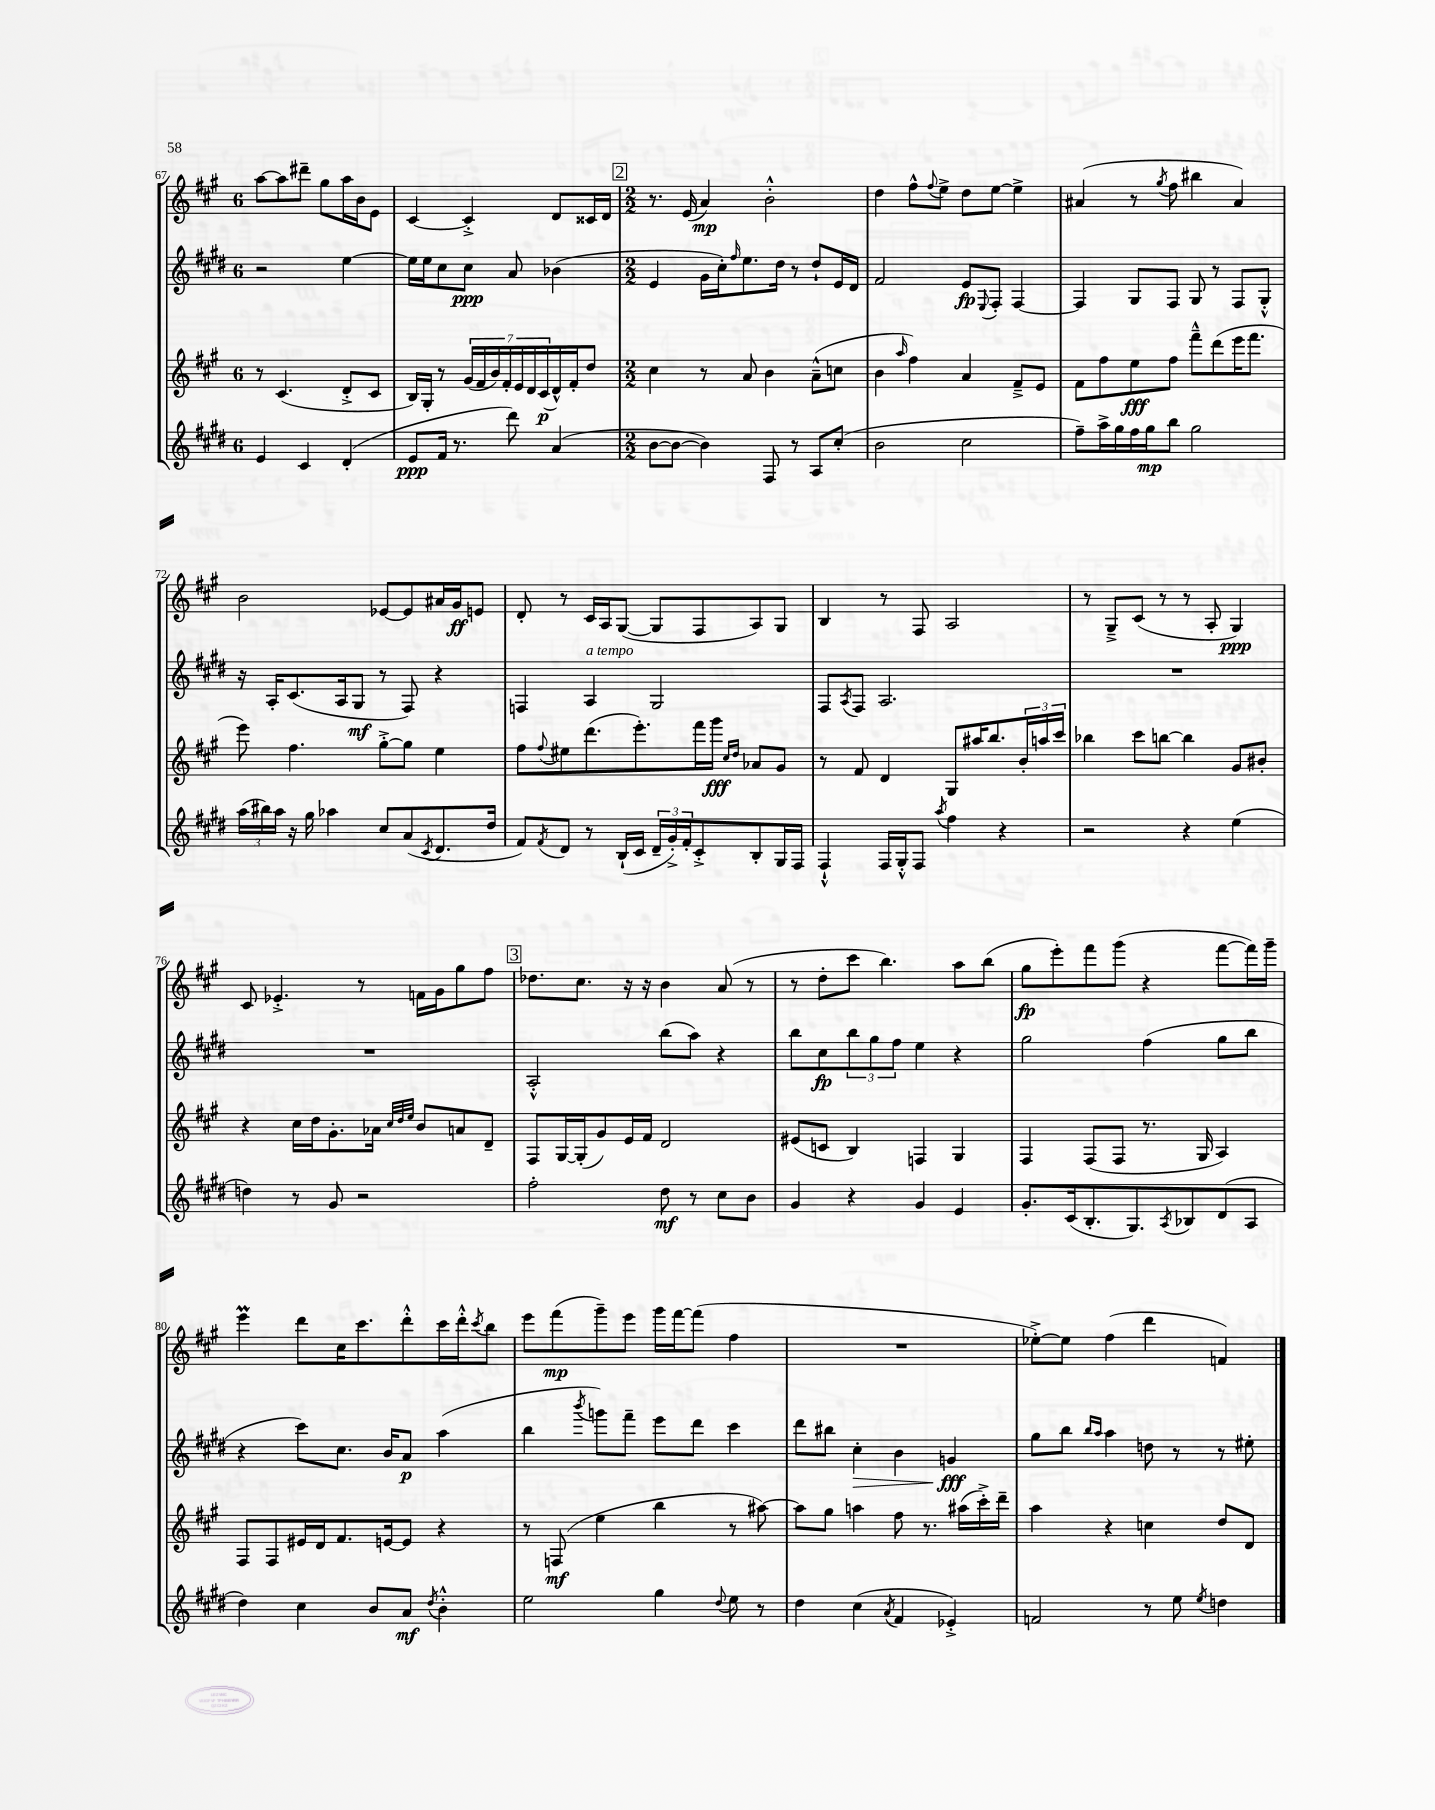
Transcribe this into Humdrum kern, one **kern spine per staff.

**kern	**dynam	**kern	**dynam	**kern	**dynam	**kern	**dynam
*part4	*part4	*part3	*part3	*part2	*part2	*part1	*part1
*staff4	*staff4	*staff3	*staff3	*staff2	*staff2	*staff1	*staff1
*clefG2	*	*clefG2	*	*clefG2	*	*clefG2	*
*k[f#c#g#d#]	*	*k[f#c#g#]	*	*k[f#c#g#d#]	*	*k[f#c#g#]	*
*M6/8	*	*M6/8	*	*M6/8	*	*M6/8	*
=67	=67	=67	=67	=67	=67	=67	=67
4e/	.	8r	.	2r	.	[8aa\L	.
.	.	(4.c#/	.	.	.	8aa\]	.
4c#/	.	.	.	.	.	8ddd#X~\J	.
.	.	.	.	.	.	8gg#\L	.
(4d#'/	.	8d'^/L	.	[4ee\	.	16aa\L	.
.	.	.	.	.	.	16b\J	.
.	.	8c#/J	.	.	.	8e\J	.
=68	=68	=68	=68	=68	=68	=68	=68
8e/L	ppp	16B/LL)	.	16ee\LL]	.	[4c#/	.
.	.	16G#'/JJ	.	16ee\J	.	.	.
16f#/Jk	.	8r	.	8cc#\	.	.	.
8.r	.	.	.	.	.	.	.
.	.	(28g#/LL	.	8cc#\J	ppp	4c#'^/]	.
.	.	28f#/	.	.	.	.	.
.	.	28b/)	.	.	.	.	.
.	.	28f#'/	.	.	.	.	.
8ddd#\)	.	.	.	8a/	.	.	.
.	.	28e/	.	.	.	.	.
.	.	28d/	.	.	.	.	.
.	.	(28c#/	p	.	.	.	.
(4a/	.	16d^^/)	.	(4b-X\	.	8d/L	.
.	.	16f#'/J	.	.	.	.	.
.	.	8dd/J	.	.	.	16c##X/L	.
.	.	.	.	.	.	16d/JJ	.
!!LO:REH:place=s1:t=2
=69	=69	=69	=69	=69	=69	=69	=69
*M2/2	*	*M2/2	*	*M2/2	*	*M2/2	*
[8b\L	.	4cc#\	.	4e/	.	8.r	.
8b\J_	.	.	.	.	.	.	.
.	.	.	.	.	.	(16e/	.
4b\])	.	8r	.	16g#\LL	.	4a/)	mp
.	.	.	.	16cc#'\J)	.	.	.
.	.	.	.	16qqff#/	.	.	.
.	.	8a/	.	8.ee\	.	.	.
8F#/	.	4b\	.	.	.	2b'^^\	.
.	.	.	.	16dd#\Jk	.	.	.
8r	.	.	.	8r	.	.	.
8A/L	.	(8a~^^\L	.	8dd#`/L	.	.	.
(8cc#'/J	.	8ccn\J	.	16e/L	.	.	.
.	.	.	.	16d#/JJ	.	.	.
=70	=70	=70	=70	=70	=70	=70	=70
2b\	.	4b\	.	2f#/	.	4dd\	.
.	.	16qqaa/	.	.	.	.	.
.	.	4ff#\)	.	.	.	8ff#^^\L	.
.	.	.	.	.	.	8qqff#/	.
.	.	.	.	.	.	8ee^\J	.
2cc#\	.	4a/	.	8e/L	fp	8dd\L	.
.	.	.	.	8qqE/	.	.	.
.	.	.	.	8F#'/J	.	[8ee\J	.
.	.	8f#~^/L	.	[4F#/	.	4ee^\]	.
.	.	8e/J	.	.	.	.	.
=71	=71	=71	=71	=71	=71	=71	=71
8ff#~\L)	.	8f#\L	.	4F#/]	.	(4a#X/	.
16aa^\L	.	8ff#\	.	.	.	.	.
16gg#\	.	.	.	.	.	.	.
16ff#\	.	8ee\	fff	8G#/L	.	8r	.
16gg#\J	mp	.	.	.	.	.	.
.	.	.	.	.	.	8qgg#/	.
8bb\J	.	8ff#\J	.	8F#/J	.	8ff#\	.
2gg#\	.	8fff#~^^\L	.	8G#/	.	4bb#X\	.
.	.	(8ddd\	.	8r	.	.	.
.	.	16eee\K	.	8F#/L	.	4a#/)	.
.	.	8.fff#\J	.	.	.	.	.
.	.	.	.	8G#'^^/J	.	.	.
!!LO:LB:g=z
=72	=72	=72	=72	=72	=72	=72	=72
(24aa\LL	.	8eee\)	.	16r	.	2b\	.
24bb#X\)	.	.	.	.	.	.	.
.	.	.	.	16A'/KL	.	.	.
24aa\JJ	.	.	.	.	.	.	.
16r	.	4.ff#\	.	(8.c#/	.	.	.
16gg#\	.	.	.	.	.	.	.
4aa-X\	.	.	.	.	.	.	.
.	.	.	.	16A/k	.	.	.
.	.	.	.	8G#/J	mf	.	.
8cc#/L	.	[8gg#'^\L	.	8r	.	[8e-X/L	.
(8a/	.	8gg#\J]	.	8F#/)	.	8e-/]	.
8qc#/	.	.	.	.	.	.	.
8.d#/	.	4ee\	.	4r	.	16a#X/L	.
.	.	.	.	.	.	16g#/J	ff
.	.	.	.	.	.	8en/J	.
16dd#/Jk	.	.	.	.	.	.	.
=73	=73	=73	=73	=73	=73	=73	=73
8f#/L)	.	8ff#\L	.	4Fn/	.	8d'/	.
8qf#/	.	8qqff#/	.	.	.	.	.
8d#/J	.	8ee#X\	.	.	.	8r	.
!	!	!	!	!LO:TX:a:i:t=a tempo	!	!	!
8r	.	(8.ddd\	.	4A/	.	16c#/LL	.
.	.	.	.	.	.	16A/J	.
(16B`/LL	.	.	.	.	.	([8G#/J	.
16c#/JJ	.	8.eee'\)	.	.	.	.	.
24d#~/LL	.	.	.	2G#/	.	8G#/L]	.
24g#'^/)	.	.	.	.	.	.	.
24f#'/J	.	.	.	.	.	.	.
8c#'^/	.	16fff#\L	.	.	.	8F#/	.
.	.	16ggg#\JJ	fff	.	.	.	.
.	.	16qqcc#/LL	.	.	.	.	.
.	.	16qqdd/JJ	.	.	.	.	.
8B'/	.	8a-X/L	.	.	.	8A/)	.
16G#/L	.	8g#/J	.	.	.	8G#/J	.
16F#/JJ	.	.	.	.	.	.	.
=74	=74	=74	=74	=74	=74	=74	=74
4F#`^^/	.	8r	.	8F#/L	.	4B/	.
.	.	.	.	8qA/	.	.	.
.	.	8f#/	.	8F#/J	.	.	.
16F#/LL	.	4d/	.	2.A/	.	8r	.
16G#'^^/J	.	.	.	.	.	.	.
8F#/J	.	.	.	.	.	8F#/	.
8qaa/	.	.	.	.	.	.	.
4ff#\	.	8G#/L	.	.	.	2A/	.
.	.	16aa#X/K	.	.	.	.	.
.	.	8.bb/	.	.	.	.	.
4r	.	.	.	.	.	.	.
.	.	24b'/L	.	.	.	.	.
.	.	24aan/	.	.	.	.	.
.	.	24ccc#/JJ	.	.	.	.	.
=75	=75	=75	=75	=75	=75	=75	=75
2r	.	4bb-X\	.	1r	.	8r	.
.	.	.	.	.	.	8G#~^/L	.
.	.	8ccc#\L	.	.	.	(8c#/J	.
.	.	[8bbn\J	.	.	.	8r	.
4r	.	4bb\]	.	.	.	8r	.
.	.	.	.	.	.	8A'/	.
(4ee\	.	8g#/L	.	.	.	4G#/)	ppp
.	.	8b#X'/J	.	.	.	.	.
!!LO:LB:g=z
=76	=76	=76	=76	=76	=76	=76	=76
4ddn\)	.	4r	.	1r	.	8c#/	.
.	.	.	.	.	.	4.e-X'^/	.
8r	.	16cc#\LL	.	.	.	.	.
.	.	16dd\J	.	.	.	.	.
8g#/	.	8.g#'\	.	.	.	.	.
2r	.	.	.	.	.	8r	.
.	.	16a-X\Jk	.	.	.	.	.
.	.	32qqcc#/LLL	.	.	.	.	.
.	.	32qqdd/	.	.	.	.	.
.	.	32qqee/JJJ	.	.	.	.	.
.	.	8b/L	.	.	.	16fn\LL	.
.	.	.	.	.	.	16g#\J	.
.	.	8an/	.	.	.	8gg#\	.
.	.	8d~/J	.	.	.	8ff#\J	.
!!LO:REH:place=s1:t=3
=77	=77	=77	=77	=77	=77	=77	=77
2ff#'\	.	8F#/L	.	2A'^^/	.	8.dd-X\L	.
.	.	[16G#/L	.	.	.	.	.
.	.	(16G#'/J]	.	.	.	8.cc#\J	.
.	.	8g#/)	.	.	.	.	.
.	.	16e/L	.	.	.	16r	.
.	.	16f#/JJ	.	.	.	16r	.
8dd#\	mf	2d/	.	(8bb\L	.	4b\	.
8r	.	.	.	8aa\J)	.	.	.
8cc#\L	.	.	.	4r	.	(8a/	.
8b\J	.	.	.	.	.	8r	.
=78	=78	=78	=78	=78	=78	=78	=78
4g#/	.	(8e#X/L	.	8bb\L	.	8r	.
.	.	8cn/J	.	8cc#\	fp	8dd'\L	.
4r	.	4B/)	.	12bb\	.	8ccc#\J	.
.	.	.	.	12gg#\	.	.	.
.	.	.	.	.	.	4.bb\)	.
.	.	.	.	12ff#\J	.	.	.
4g#/	.	4Fn/	.	4ee\	.	.	.
4e/	.	4G#/	.	4r	.	8aa\L	.
.	.	.	.	.	.	(8bb\J	.
=79	=79	=79	=79	=79	=79	=79	=79
8.g#'/L	.	4F#/	.	2gg#\	.	8gg#\L	fp
.	.	.	.	.	.	8eee'\)	.
(16c#/k	.	.	.	.	.	.	.
8.B'/	.	(8F#/L	.	.	.	8fff#\	.
.	.	8F#/J	.	.	.	(8ggg#\J	.
8.G#/)	.	.	.	.	.	.	.
.	.	8.r	.	(4ff#\	.	4r	.
8qA/	.	.	.	.	.	.	.
8B-X/	.	.	.	.	.	.	.
.	.	16G#/	.	.	.	.	.
(8d#/	.	4A/)	.	8gg#\L	.	[8fff#\L	.
8A/J	.	.	.	8bb\J	.	16fff#\L])	.
.	.	.	.	.	.	16ggg#~\JJ	.
!!LO:LB:g=z
=80	=80	=80	=80	=80	=80	=80	=80
4dd#\)	.	8F#/L	.	4r	.	4eeeM\	.
.	.	8F#/	.	.	.	.	.
4cc#\	.	16e#X/L	.	8ccc#\L)	.	8ddd\L	.
.	.	16d/J	.	.	.	.	.
.	.	8.f#/	.	8.cc#\J	.	16cc#\K	.
.	.	.	.	.	.	8.ccc#\	.
8b/L	.	.	.	.	.	.	.
.	.	[16en/k	.	16b/KL	.	.	.
8a/J	mf	8e/J]	.	8a/J	p	8ddd'^^\	.
8qdd#/	.	.	.	.	.	.	.
4b'^^\	.	4r	.	(4aa\	.	16ccc#\L	.
.	.	.	.	.	.	16ddd'^^\J	.
.	.	.	.	.	.	8qccc#/	.
.	.	.	.	.	.	8bb\J	.
=81	=81	=81	=81	=81	=81	=81	=81
2ee\	.	8r	.	4bb\	.	8eee\L	.
.	.	(8Fn/	mf	.	.	(8fff#\	mp
.	.	.	.	8qbbb/	.	.	.
.	.	4ee\	.	8gggn\L)	.	8ggg#~\)	.
.	.	.	.	8fff#~\J	.	8eee\J	.
4gg#\	.	4bb\	.	8eee\L	.	16ggg#\LL	.
.	.	.	.	.	.	[16fff#\J	.
.	.	.	.	8ddd#\J	.	(8fff#\J]	.
8qqdd#/	.	.	.	.	.	.	.
8ee\	.	8r	.	4ccc#\	.	4ff#\	.
8r	.	[8aa#X\)	.	.	.	.	.
=82	=82	=82	=82	=82	=82	=82	=82
4dd#\	.	8aa#\L]	.	8ddd#\L	.	1r	.
.	.	8gg#\J	.	8bb#X\J	.	.	.
!	!	!	!	!	!LO:HP:b	!	!
(4cc#\	.	4aan\	.	4cc#'\	>	.	.
8qa/	.	.	.	.	.	.	.
4f#/	.	8ff#\	.	4b\	.	.	.
.	.	8.r	.	.	.	.	.
4e-X'^/)	.	.	.	4gn/	fff	.	.
.	.	(16aa#X\LL	.	.	.	.	.
.	.	16ccc#'^\)	.	.	.	.	.
.	.	16ddd~\JJ	.	.	.	.	.
.	.	.	.	.	]	.	.
=83	=83	=83	=83	=83	=83	=83	=83
2fn/	.	4aa\	.	8gg#\L	.	[8ee-X'^\L)	.
.	.	.	.	8bb\J	.	8ee-\J]	.
.	.	.	.	16qqbb/LL	.	.	.
.	.	.	.	16qqaa/JJ	.	.	.
.	.	4r	.	4aa\	.	(4ff#\	.
8r	.	4ccn\	.	8ddn\	.	4ddd\	.
8ee\	.	.	.	8r	.	.	.
8qee/	.	.	.	.	.	.	.
4ddn\	.	8dd/L	.	8r	.	4fn/)	.
.	.	8d/J	.	8ee#X'\	.	.	.
==	==	==	==	==	==	==	==
*-	*-	*-	*-	*-	*-	*-	*-
